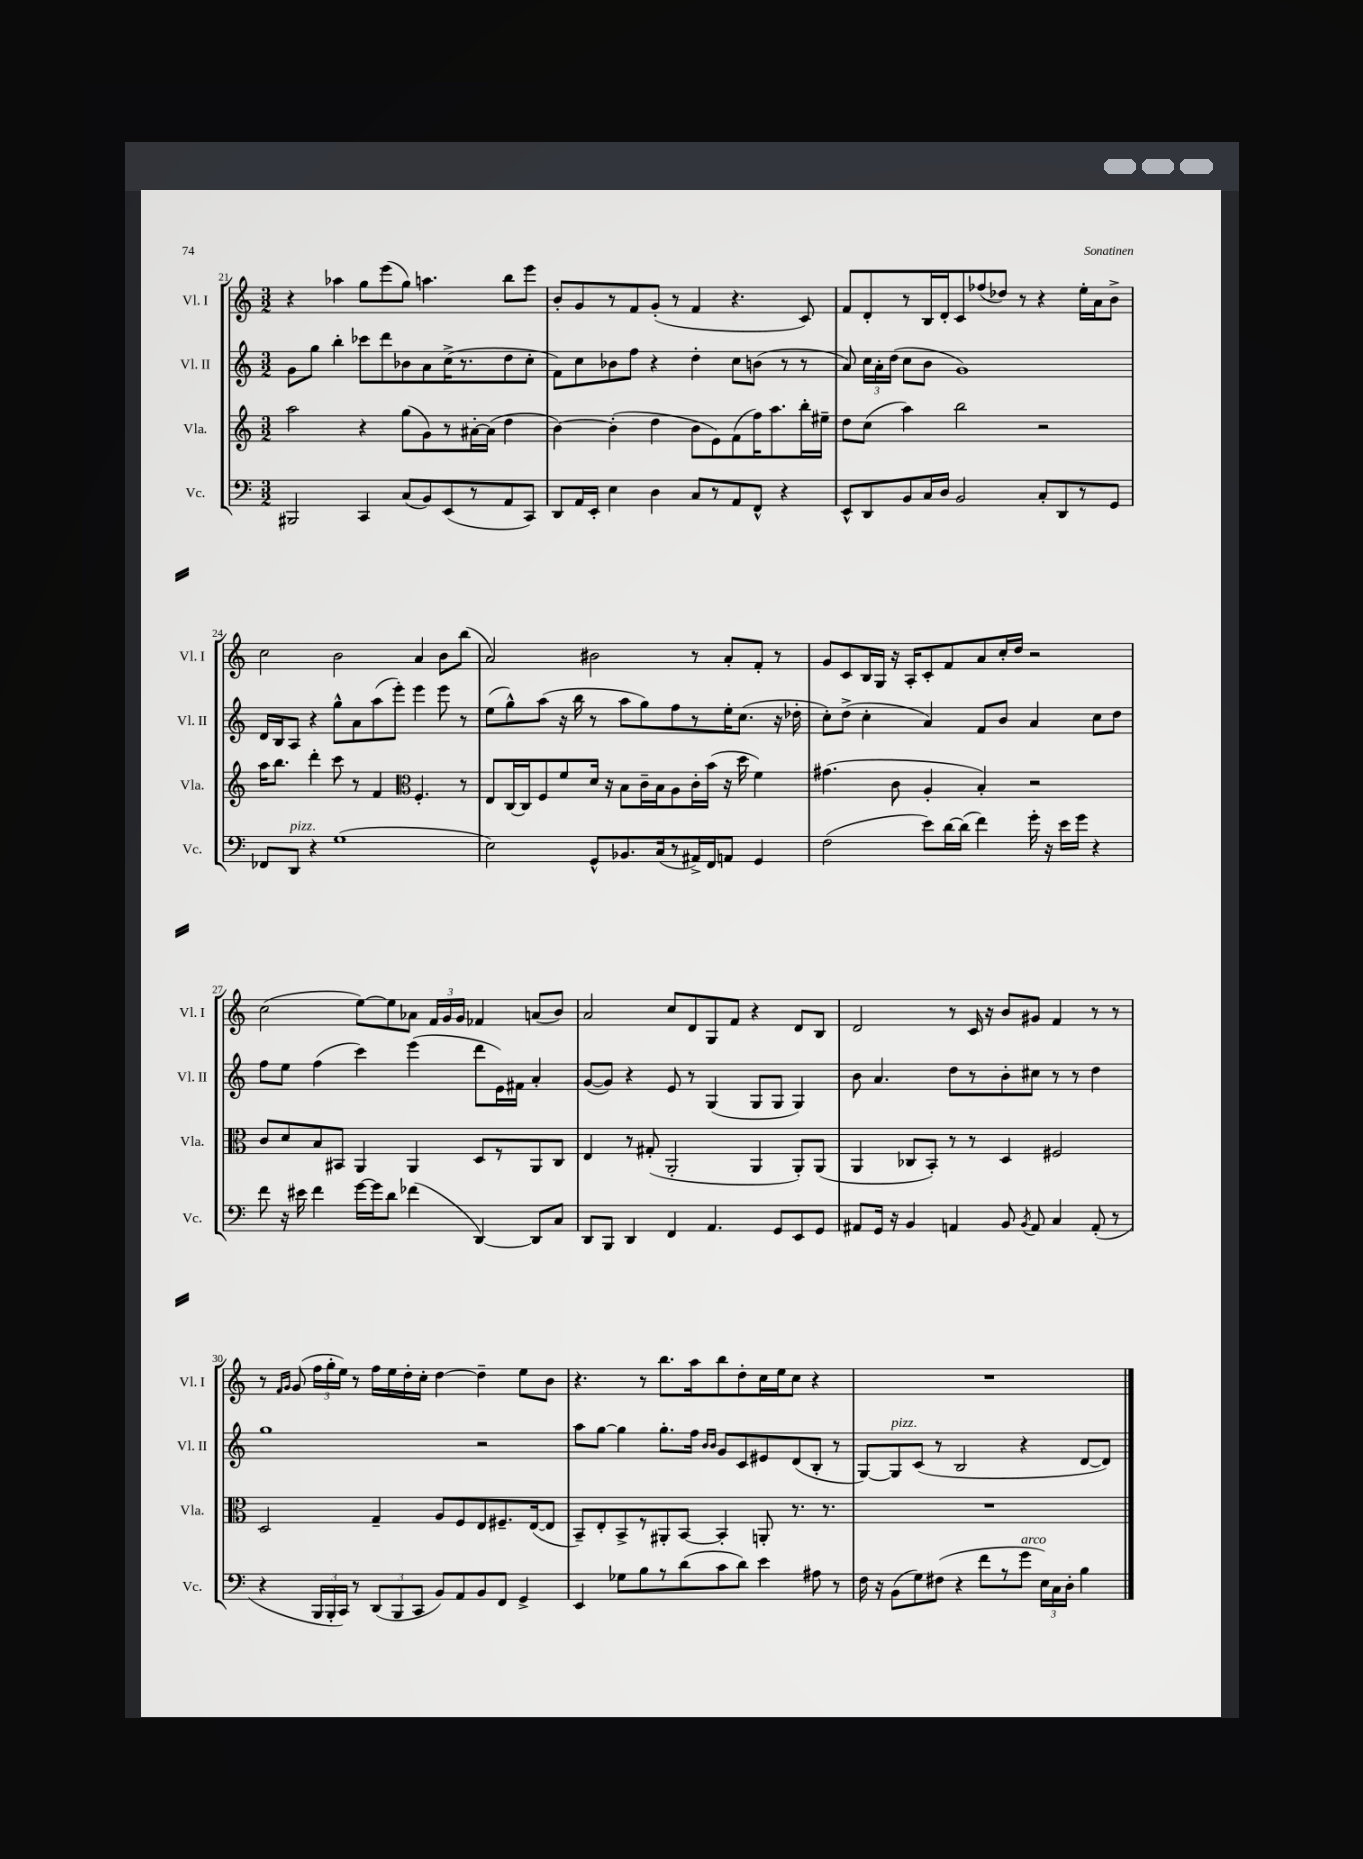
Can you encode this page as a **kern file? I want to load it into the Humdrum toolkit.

**kern	**kern	**kern	**kern
*staff4	*staff3	*staff2	*staff1
*clefF4	*clefG2	*clefG2	*clefG2
*k[]	*k[]	*k[]	*k[]
*M3/2	*M3/2	*M3/2	*M3/2
2BBB#/	2aa\	8g\L	4r
.	.	8gg\J	.
.	.	4bb'\	4aa-\
4CC/	4r	8ccc-\L	8gg\L
.	.	8ddd\	(8eee\
(8C/L	(8gg\L	8b-\	8gg\J)
8BB/)	8g\)	8a\	4.aa\
(8EE/	8r	(16cc^\K	.
.	.	8.r	.
8r	[16a#'\L	.	.
.	(16a#\]JJ	.	.
8AA/	4dd\	8dd\	8bb\L
8CC/J)	.	8cc'\J	8eee\J
=	=	=	=
8DD/L	[4b\)	8f\L)	8b'/L
16AA/L	.	8cc\	8g/
16EE'/JJ	.	.	.
4E\	(4b'\]	8b-\	8r
.	.	8ff\J	8f/
4D\	4dd\	4r	(8g'/J
.	.	.	8r
8C/L	8b\L	4dd'\	4f/
8r	8e\)	.	.
8AA/	(8f\	8cc\L	4.r
8FF^^/J	16ff\K)	(8b\J	.
.	8.aa\	.	.
4r	.	8r	.
.	16bb'\L	8r	8c/)
.	16ee#~\JJ	.	.
=	=	=	=
8EE^^/L	8dd\L	8a/)	8f/L
8DD/	(8cc\J	24cc\LL	8d'/
.	.	24a'\	.
.	.	(24dd\JJ	.
8BB/	4aa\)	8cc\L	8r
16C/L	.	8b\J	16B/L
16D/JJ	.	.	16d'/J
2BB/	2bb\	1g)	8c/
.	.	.	(8ff-/
.	.	.	8dd-/J)
.	.	.	8r
8C'/L	2r	.	4r
8DD/	.	.	.
8r	.	.	16ee'\LL
.	.	.	16a\J
8GG/J	.	.	8b^\J
=	=	=	=
8FF-/L	16aa\LK	16d/LL	2cc\
.	8.bb\J	16B/J	.
8DD/J	.	8A/J	.
4r	4ddd'\	4r	.
(1G	8ccc\	8gg^^\L	2b\
.	8r	8a\	.
.	4f/	(8aa\	.
.	.	8eee'\J)	.
*	*clefC3	*	*
.	4.F'/	4eee\	4a/
.	.	8eee\	8b\L
.	8r	8r	(8bb\J
=	=	=	=
2E\)	8E/L	(8ee\L	2a/)
.	[16C/L	8gg^^\)	.
.	16C/]J	.	.
.	8F/	(8aa\J	.
.	8f/	16r	.
.	.	16bb\	.
8GG^^/L	16d/Jk	8r	2b#\
.	16r	.	.
8.BB-/	8B\L	8aa\L	.
.	16c~\L	8gg\)	.
(16C/k	16B\J	.	.
8r	8A\	8ff\	.
16AA#^/L)	16c'\L	8r	8r
16FF/J	(16b\JJ	.	.
8AA/J	16r	16ee'\K	8a'/L
.	16dd\	(8.cc\J	.
4GG/	4f\)	.	8f'/J
.	.	16r	8r
.	.	16dd-'\	.
=	=	=	=
(2F\	(4.g#\	8cc'\L)	8g/L
.	.	(8dd^\J	8c/
.	.	4cc'\	16B/L
.	.	.	16G/JJ
.	8c\	.	16r
.	.	.	16A'/LK
8e\L)	4A'/	4a/)	8c'/
[16d\L	.	.	8f/
(16d\]JJ	.	.	.
4f\)	4B'/)	8f/L	8a/
.	.	8b/J	16cc'/L
.	.	.	16dd/JJ
16g'\	2r	4a/	2r
16r	.	.	.
16e\LL	.	.	.
16g\JJ	.	.	.
4r	.	8cc\L	.
.	.	8dd\J	.
=	=	=	=
8f\	8c/L	8ff\L	(2cc\
16r	8d/	8ee\J	.
16e#\	.	.	.
4f\	8B/	(4ff\	.
.	8BB#/J	.	.
[16g\LL	4AA/	4ccc\)	[8ee\L)
16g\]J	.	.	.
8d\J	.	.	8ee\]
(4f-\	4AA/	(4eee\	8a-\J
.	.	.	24f/LL
.	.	.	24g/
.	.	.	24g/JJ
[4DD/)	8D/L	8ddd\L	4f-/
.	8r	16e\L)	.
.	.	16f#\JJ	.
8DD/]L	8AA/	4a'/	(8a/L
8C/J	8C/J	.	8b/J)
=	=	=	=
8DD/L	4E/	([8g/L	2a/
8BBB/J	.	8g/]J)	.
4DD/	8r	4r	.
.	(8G#'/	.	.
4FF/	2AA'/	8e/	8cc/L
.	.	8r	8d/
4.AA/	.	(4G/	8G/
.	.	.	8f/J
.	4AA/	8G/L	4r
8GG/L	.	8G/J	.
8EE/	8AA'/L)	4G/)	8d/L
8GG/J	(8AA/J	.	8B/J
=	=	=	=
8AA#/L	4AA/	8b\	2d/
16GG/Jk	.	4.a/	.
16r	.	.	.
4BB/	8C-/L	.	.
.	8BB'/J)	.	.
4AA/	8r	8dd\L	8r
.	8r	8r	16c/
.	.	.	16r
8BB/	4D/	8b'\	8b/L
8qBB/	.	.	.
8AA/	.	8cc#\J	8g#/J
4C/	2F#/	8r	4f/
.	.	8r	.
(8AA'/	.	4dd\	8r
8r	.	.	8r
=	=	=	=
4r	2D/	1gg	8r
.	.	.	16qqf/LL
.	.	.	16qqg/JJ
.	.	.	(8g/
24BBB/LL	.	.	24ff\LL
24BBB'/	.	.	24gg'\
24CC/JJ)	.	.	24ee\JJ)
8r	.	.	8r
(12DD/L	4G~/	.	16ff\LL
.	.	.	16ee\
12BBB/	.	.	.
.	.	.	16dd'\
12CC/J	.	.	.
.	.	.	16cc'\JJ
8BB/L)	8A/L	.	[4dd\
8AA/	8F/	.	.
8BB/	8E/	2r	4dd~\]
8FF/J	8.F#~/	.	.
4GG^/	.	.	8ee\L
.	([16E/k	.	.
.	8E/]J	.	8b\J
=	=	=	=
4EE/	8BB~/L)	8aa\L	4.r
.	8E'/	[8gg\J	.
8G-\L	8BB^/	4gg\]	.
8B\	8r	.	8r
8r	8AA#'/	8.gg'\L	8.bb\L
(8d\	[8BB/J	.	.
.	.	16ff\Jk	16aa\k
.	.	16qqb/LL	.
.	.	16qqb/JJ	.
8c\	4BB'/]	8g/L	8bb\
8d\J)	.	8c/	8dd'\
4e\	8AA'/	8e#/	16cc\L
.	.	.	16ee\J
.	8.r	(8d/	8cc\J
8A#\	.	8B'/J	4r
.	8.r	.	.
8r	.	8r	.
=	=	=	=
16F\	1.r	[8G/L)	1.r
16r	.	.	.
(8BB\L	.	8G/]	.
8G\)	.	(8c/J	.
(8F#\J	.	8r	.
4r	.	2B/	.
8f\L	.	.	.
8r	.	.	.
8g\J	.	4r	.
24E\LL)	.	.	.
24C\	.	.	.
24D'\JJ	.	.	.
4B\	.	[8d/L	.
.	.	8d/]J)	.
==	==	==	==
*-	*-	*-	*-
